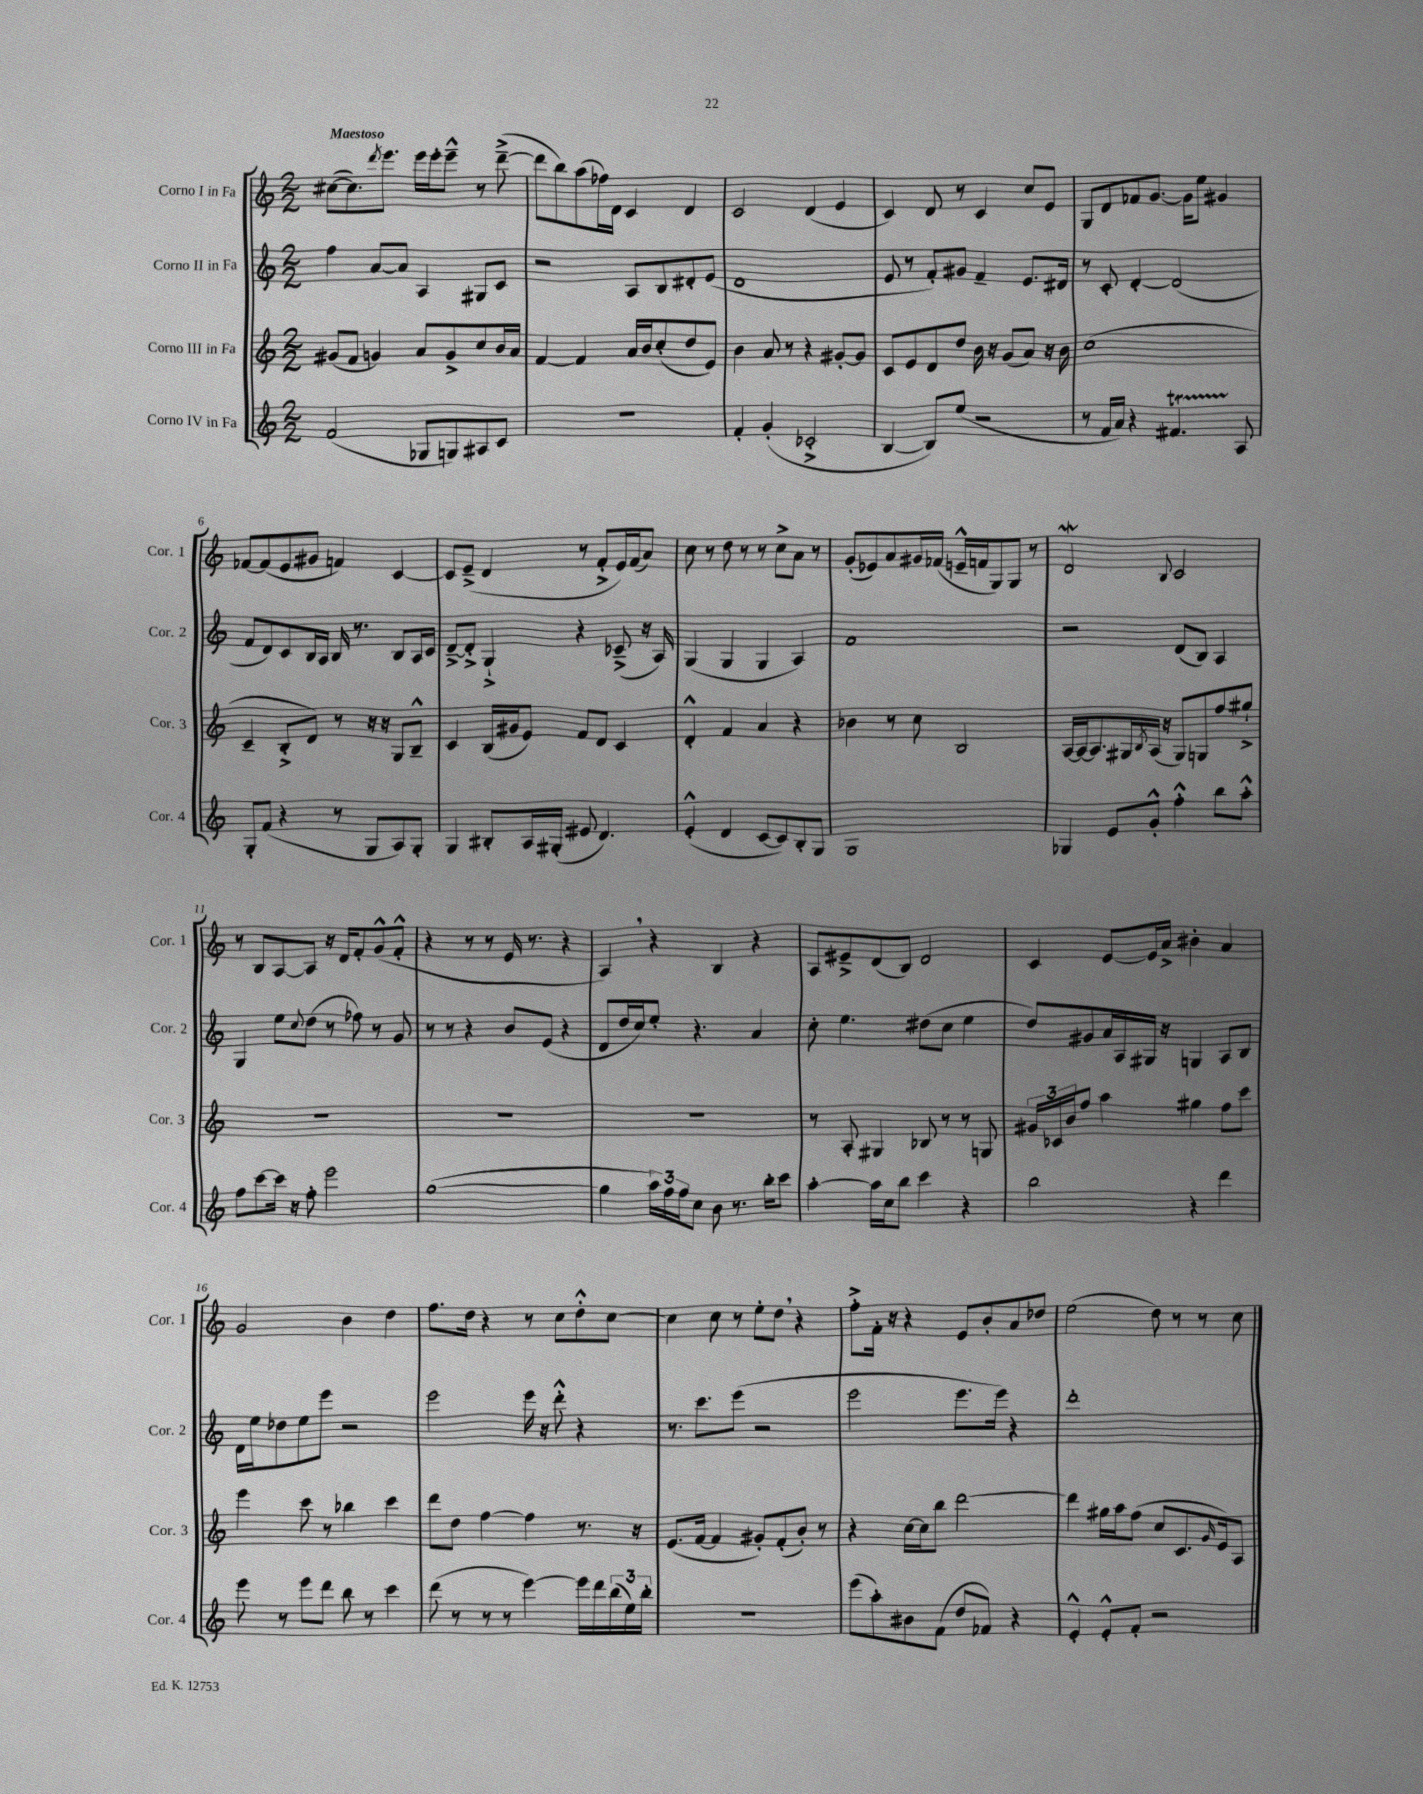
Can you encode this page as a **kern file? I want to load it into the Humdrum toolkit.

**kern	**kern	**kern	**kern
*part4	*part3	*part2	*part1
*staff4	*staff3	*staff2	*staff1
*I"Corno IV in Fa	*I"Corno III in Fa	*I"Corno II in Fa	*I"Corno I in Fa
*I'Cor. 4	*I'Cor. 3	*I'Cor. 2	*I'Cor. 1
*clefG2	*clefG2	*clefG2	*clefG2
*k[]	*k[]	*k[]	*k[]
*M2/2	*M2/2	*M2/2	*M2/2
=1	=1	=1	=1
!	!	!	!LO:TX:a:B:t=Maestoso
(2f/	(8g#X/L	4ff\	([8cc#X\L
.	8f/J	.	8.cc#\])
.	4gn/)	[8a/L	.
.	.	.	8qddd/
.	.	.	8.eee\J
.	.	8a/J]	.
8G-X/L	8a/L	4A/	16eee\LL
.	.	.	16eee'\J
8Gn/)	8g^/	.	8eee~^^\J
8A#X/	8cc/	8G#X/L	8r
8c/J	16b/L	8c/J	([8ddd~^\
.	16a/JJ	.	.
=2	=2	=2	=2
1r	[4f/	2r	8ddd\L]
.	.	.	8bb\)
.	4f/]	.	(8aa\
.	.	.	16ff-X\L)
.	.	.	16d\JJ
.	16a/LL	8A/L	4c/
.	16b/J	.	.
.	(8cc'/	8B/	.
.	8dd/	8d#X'/	4d/
.	8e/J)	(8e/J	.
=3	=3	=3	=3
4f'/	4b\	1d	2c/
(4g'/	8a/	.	.
.	8r	.	.
2c-X'^/	4r	.	(4d/
.	[8g#X'/L	.	4e/
.	8g#/J]	.	.
=4	=4	=4	=4
[4B/	8c/L	8e/	4c/)
.	8e/	8r	.
8B/L])	8d/	8f'/L)	8d/
(8ee/J	8dd/J	8g#X/J	8r
2r	16b\	4f~/	4c/
.	16r	.	.
.	(8g/L	.	.
.	8a/J)	8.e/L	8cc/L
.	16r	.	8e/J
.	16b\	16d#X/Jk	.
=5	=5	=5	=5
8r	(1cc	8r	8G/L
16f/LL	.	8c'/	8d/
16a/JJ)	.	.	.
4r	.	[4d'/	8f-X/
.	.	.	[8.g/J
4.f#Xt/	.	(2d/]	.
.	.	.	16g\KL]
.	.	.	8ee\J
.	.	.	4g#X/
8A/	.	.	.
!!LO:LB:g=z
=6	=6	=6	=6
8G'/L	4c~/	8f/L	[8f-X/L
(8f/J	.	8d/)	(8f-/]
4r	8B'^/L	8c/	8e/
.	8d/J)	16B/L	8g#X/J
.	.	16A/JJ	.
8r	8r	16B/	4fn/)
.	.	8.r	.
8G/L	16r	.	.
.	16r	.	.
8A/)	8G/L	8B/L	[4c/
8G'/J	8B~^^/J	16A/L	.
.	.	16c/JJ	.
=7	=7	=7	=7
4G/	4c/	[8d~^/L	8c/L]
.	.	8d'^/J]	(8e~^/J
8B#X'/L	(16B/LL	4G`^/	4d/
.	16g#X/J	.	.
16A/L	8e/J)	.	.
(16G#X'/JJ	.	.	.
8e#X/	8f/L	4r	8r
4.d/)	8d/J	.	8f'^/L
.	4c/	(8c-X~^/	16e/L)
.	.	.	(16f/J
.	.	16r	8a/J)
.	.	16A/)	.
=8	=8	=8	=8
(4e'^^/	4d'^^/	(4G/	8cc\
.	.	.	8r
4d/	4f/	4G/	8dd\
.	.	.	8r
[8c/L	4a/	4G/	8r
8c/])	.	.	8cc^\L
8B'/	4r	4A/)	8a\J
8G/J	.	.	8r
=9	=9	=9	=9
1G	4b-X\	1f	(8g'/L
.	.	.	8e-X/)
.	8r	.	8a/
.	8cc\	.	16g#X/L
.	.	.	(16f-X/JJ
.	2B/	.	16en~^^/LL
.	.	.	16fn/J
.	.	.	8G/)
.	.	.	8G/J
.	.	.	8r
=10	=10	=10	=10
4G-X/	[16A/LL	2r	2dW/
.	16A/J_	.	.
.	8.A/]	.	.
8e/L	.	.	.
.	16G#X/L	.	.
.	8qB/	.	.
8g'^^/J	(16A/JJ	.	.
.	16r	.	.
.	.	.	8qqB/
4ff'^^\	8G#/L)	(8d/L	2c/
.	8Gn/	8B/J)	.
8bb\L	8ff/	4A/	.
8aa'^^\J	8gg#X`^/J	.	.
!!LO:LB:g=z
=11	=11	=11	=11
8ff\L	1r	4G/	8r
[8ccc\	.	.	8B/L
16ccc\Jk]	.	8ee\L	[8A/
16r	.	.	.
.	.	8qqcc/	.
8ff'\	.	(8dd\J	8A/J]
2eee\	.	8r	16r
.	.	.	16d/KL
.	.	8ff-X\)	8f'/
.	.	8r	(8g^^/
.	.	8g/	8f'^^/J
=12	=12	=12	=12
([1gg	1r	8r	4r
.	.	8r	.
.	.	4r	8r
.	.	.	8r
.	.	8b/L	16e/
.	.	.	8.r
.	.	(8e/J	.
.	.	4r	4r
=13	=13	=13	=13
4gg\]	1r	8d/L	4A,/)
.	.	16dd/L	.
.	.	16cc/J)	.
24aa\LL)	.	8ee'/J	4r
24ff\	.	.	.
24ff\J	.	.	.
8cc\J	.	4.r	.
8b\	.	.	4B/
8.r	.	.	.
.	.	4a/	4r
16bb'\KL	.	.	.
8ccc\J	.	.	.
=14	=14	=14	=14
[4aa'\	8r	8cc'\	8A/L
.	8A'/	4.ee\	8e#X~^/
16aa\LL]	4G#X/	.	(8d/
16cc\J	.	.	.
8bb\J	.	.	8B/J)
4ccc\	8B-X/	(8dd#X\L	2d/
.	8r	8cc\J	.
4r	8r	4ee\	.
.	8Gn/	.	.
=15	=15	=15	=15
2bb\	24g#X/LL	8dd/L)	4c/
.	24c-X/	.	.
.	24b/J	.	.
.	8ff/J	8g#X/	.
.	4aa\	16a/L	[8e/L
.	.	16A/	.
.	.	16G#X/JJ	16e/L]
.	.	16r	16a^/JJ
4r	4gg#X\	4Gn/	4b#X'\
4ddd\	8ff\L	8A/L	4a/
.	8ccc\J	8B/J	.
!!LO:LB:g=z
=16	=16	=16	=16
8eee\	4eee\	16d\LL	2g/
.	.	16ee\J	.
8r	.	8dd-X\	.
8eee\L	8ccc\	8ee\	.
8ddd\J	8r	8eee\J	.
8bb\	4bb-X\	2r	4b\
8r	.	.	.
4ccc\	4ccc\	.	4dd\
=17	=17	=17	=17
(8ddd\	8ddd\L	2eee\	8.ff\L
8r	8dd\J	.	.
.	.	.	16dd\Jk
8r	[4ff\	.	4r
8r	.	.	.
[4eee\)	4ff\]	16eee\	8r
.	.	16r	.
.	.	8ddd'^^\	8cc\L
16eee\LL]	8.r	4r	8dd'^^\
16ddd\	.	.	.
(24bb\	.	.	[8cc\J
24ee\)	.	.	.
.	16r	.	.
24bb'\JJ	.	.	.
=18	=18	=18	=18
1r	(8.e/L	8.r	4cc\]
.	[16f/Jk	8.ccc\L	.
.	4f/]	.	8cc\
.	.	(8eee\J	8r
.	8g#X'/L)	2r	8ee'\L
.	(8f'/	.	8dd,\J
.	8b'/J)	.	4r
.	8r	.	.
=19	=19	=19	=19
(8eee\L	4r	2eee\	8ff'^\L
8aa'\)	.	.	16f'\Jk
.	.	.	16r
8b#X\	[16cc\LL	.	4r
.	16cc\J]	.	.
(8f\J	8bb\J	.	.
8dd/L	[2ddd\	8.eee\L	8e/L
8f-X/J)	.	.	8b'/
.	.	16eee\Jk)	.
4r	.	4r	8a/
.	.	.	8dd-X/J
=20	=20	=20	=20
4e'^^/	4ddd\]	1ddd'	(2ee\
8e'^^/L	16gg#X\LL	.	.
.	16aa\J	.	.
8f'/J	(8ff\J	.	.
2r	8cc/L	.	8dd\)
.	8.c/	.	8r
.	.	.	8r
.	16qqg/	.	.
.	16e/k)	.	.
.	8A/J	.	8cc\
==	==	==	==
*-	*-	*-	*-
